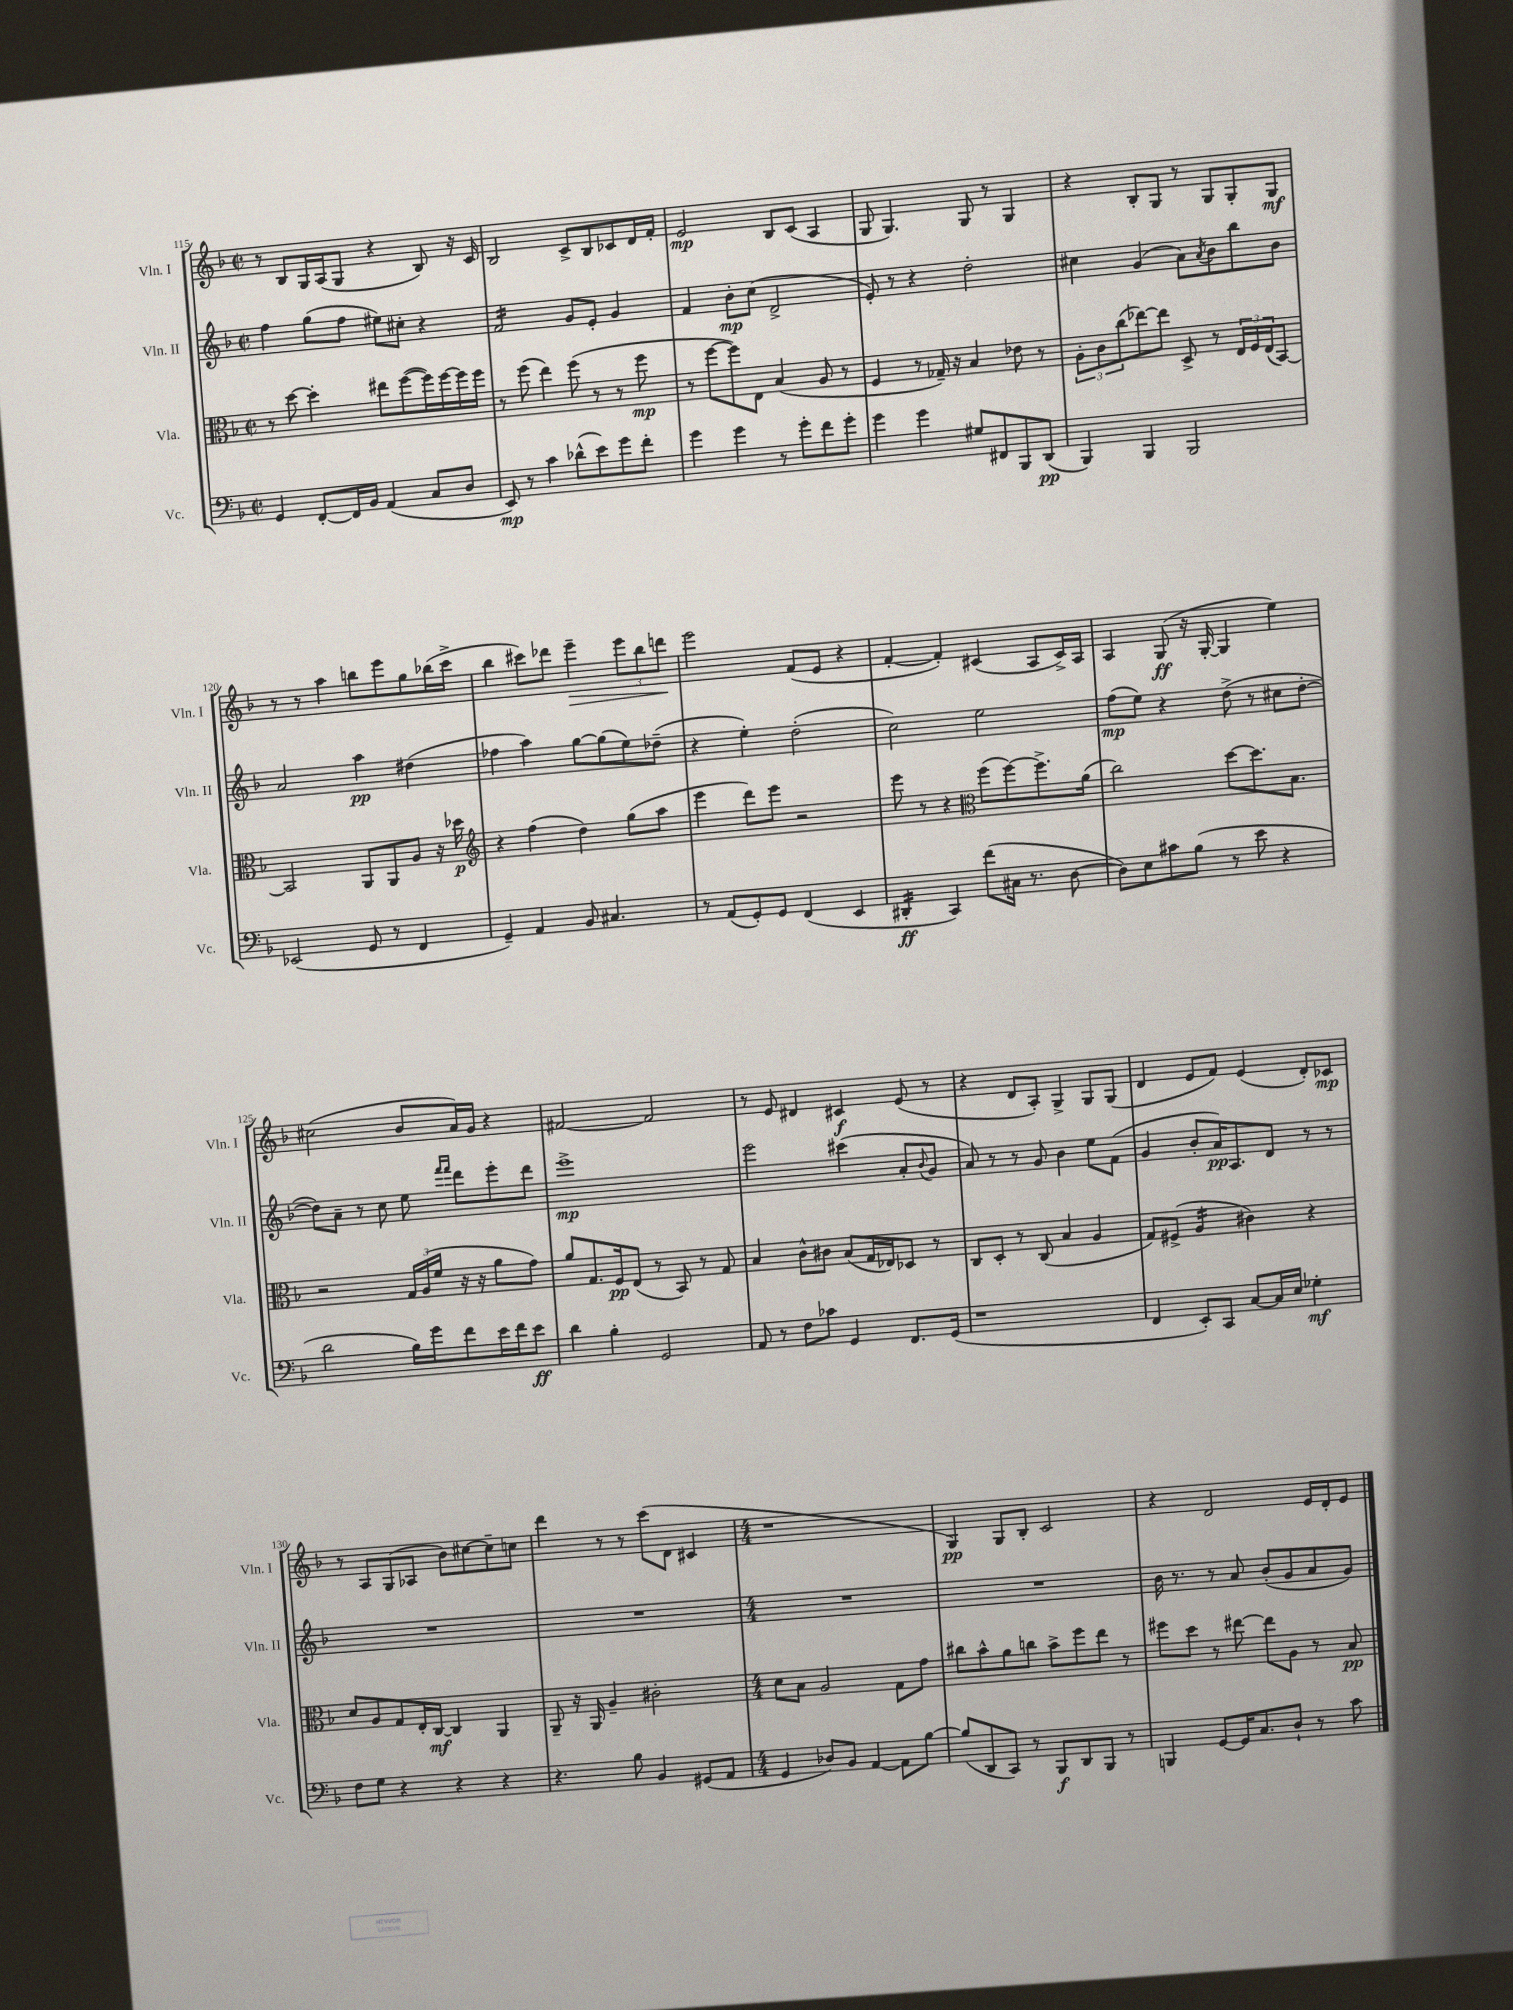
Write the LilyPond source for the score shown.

<<
\new StaffGroup <<
\new Staff = "s0" \with { instrumentName = "Vln. I" shortInstrumentName = "Vln. I" } {
    \clef treble \key f \major \defaultTimeSignature \time 2/2
    r8 bes8 g16 a16( g8 r4 bes8) r16 c'16 |
    bes2 c'8-> bes8 ces'8 d'16 f'16-. |
    e'2\mp bes8 c'8( a4 |
    g8 g4.) g8 r8 g4 |
    r4 bes8-. g8 r8 g8 g8-. g8\mf |
    r8 r8 a''4 b''8 e'''8 g''8 bes''16( c'''16-> |
    bes''4 cis'''8) des'''8 e'''4--\> \tuplet 3/2 { e'''8 bes''8 d'''8\! } |
    e'''2 f'8( e'8 r4 |
    f'4~-. f'4-.) cis'4( a8 cis'16->) a16 |
    a4 g8\ff( r16 g16~-. g4 e''4) |
    cis''2( bes'8 a'16) g'16 r4 |
    fis'2~ fis'2 |
    r8 e'8 dis'4 cis'4\f e'8( r8 |
    r4 d'8 a8-.) g4-> g8 g8( |
    d'4 e'8 f'8) e'4( d'8-.) ces'8\mp |
    r8 a8 g8( aes8 bes'8) cis''8~ cis''8-- c''8 |
    d'''4 r8 r8 c'''8( d'8 cis'4 |
    \numericTimeSignature \time 4/4 r1 |
    g4\pp) g8 bes8-. c'2 |
    r4 d'2 e'16 d'16-. e'8 \bar "|." |
}
\new Staff = "s1" \with { instrumentName = "Vln. II" shortInstrumentName = "Vln. II" } {
    \clef treble \key f \major \defaultTimeSignature \time 2/2
    f''4 g''8( f''8 eis''8) cis''8-. r4 |
    f'2:16 g'8 e'8-. g'4 |
    f'4 bes'8-.\mp c''8( d'2-> |
    e'8-.) r8 r4 d''2-. |
    cis''4 g'4( a'8) \acciaccatura { a'8 } bes'8 bes''8 bes'8 |
    a'2 a''4\pp dis''4( |
    fes''4 a''4) g''8~ g''8( e''8) des''8--( |
    r4 e''4-.) d''2-.( |
    c''2) e''2 |
    f''8\mp( e''8) r4 d''8->( r8 cis''8 d''8~-. |
    d''8) a'8-- r8 c''8 e''8 \grace { f'''16 f'''16 } d'''8 e'''8-. d'''8 |
    e'''1->\mp |
    e'''2 cis'''4( a'8-. \appoggiatura { bes'8 } g'8 |
    a'8) r8 r8 g'8 bes'4 e''8 f'8( |
    g'4 bes'8-. a'16\pp) a8. d'8 r8 r8 |
    R1 |
    R1 |
    \numericTimeSignature \time 4/4 R1 |
    R1 |
    bes'16 r8. r8 a'8 bes'8-.( g'8 a'8 g'8) \bar "|." |
}
\new Staff = "s2" \with { instrumentName = "Vla." shortInstrumentName = "Vla." } {
    \clef alto \key f \major \defaultTimeSignature \time 2/2
    r8 d''8~ d''4-. eis''8 f''8~( f''16) f''16~ f''16 f''16 |
    r8 f''8( e''4) f''8( r8 r8 f''8\mp |
    r8 f''8~ f''8) e8 bes4( a8 r8 |
    f4 r8 ges16--) r16 bes4 ees'8 r8 |
    \tuplet 3/2 { a8-. c'8 c''8( } ees''8~) ees''8 d8-> r8 \tuplet 3/2 { e16 f16 e16( } bes,8~) |
    bes,2 a,8 a,8 a8 r16 des''16\p |
    \clef treble r4 f''4( d''4) g''8( a''8 |
    e'''4 d'''8) e'''8 r2 |
    e'''8 r8 r4 \clef alto f''8( f''8~) f''8.-> a'16( |
    c''2) d''8~ d''8. bes8. |
    r2 \tuplet 3/2 { g16 a16( f'16 } r16 r16 a'8 g'8) |
    a'8 g8. f16\pp e8( r8 bes,8) r8 g8 |
    bes4 c'8-^ cis'8 bes8( g16 ees16) des8 r8 |
    c8 d8-. r8 c8( bes4 a4 |
    g8) fis8->( a4:16 cis'4) r4 |
    d'8 a8 g8 e16-. c16~\mf c4 a,4 |
    a,8-- r16 a,16 a4-- cis'2-. |
    \numericTimeSignature \time 4/4 d'8 bes8 a2 g8 g'8 |
    cis''8 bes'8-^ a'8 c''8 bes'8-> f''8 e''8 r8 |
    fis''8 d''8 r8 eis''8~ eis''8 a8 r8 bes8\pp \bar "|." |
}
\new Staff = "s3" \with { instrumentName = "Vc." shortInstrumentName = "Vc." } {
    \clef bass \key f \major \defaultTimeSignature \time 2/2
    g,4 f,8~-. f,16 bes,16 a,4( c8 d8 |
    e,8\mp) r8 c'4 des'8-^( e'8) g'8 f'8-. |
    g'4 g'4 r8 g'8-. f'8 g'8-. |
    g'4 g'4 gis8 fis,8 bes,,8 d,8\pp( |
    bes,,4) bes,,4 bes,,2 |
    ees,2( g,8 r8 f,4 |
    g,4--) a,4 bes,8 cis4. |
    r8 a,8( g,8-.) g,8 f,4( e,4 |
    dis,4:16-.\ff c,4) f'8( cis16 r8. d8~ |
    d8) e8 cis'8 bes8( r8 e'8 r4 |
    d'2 bes16) g'16 f'8 e'16 f'16 e'8\ff |
    d'4 bes4-. g,2 |
    a,8 r8 f8 ces'8 g,4 f,8. g,16( |
    r1 |
    f,4 e,8-.) c,8 c8~ c16 e16 ges4-.\mf |
    f8 g8 r4 r4 r4 |
    r4. bes8 bes,4 gis,8( a,8 |
    \numericTimeSignature \time 4/4 g,4 des8) bes,8 a,4~ a,8 bes8~ |
    bes8( d,8 c,8) r8 bes,,8\f d,8 bes,,8 r8 |
    b,,4 g,8~ g,16 c8. d8-! r8 c'8 \bar "|." |
}
>>
>>
\layout { \context { \Score currentBarNumber = #115 } }
